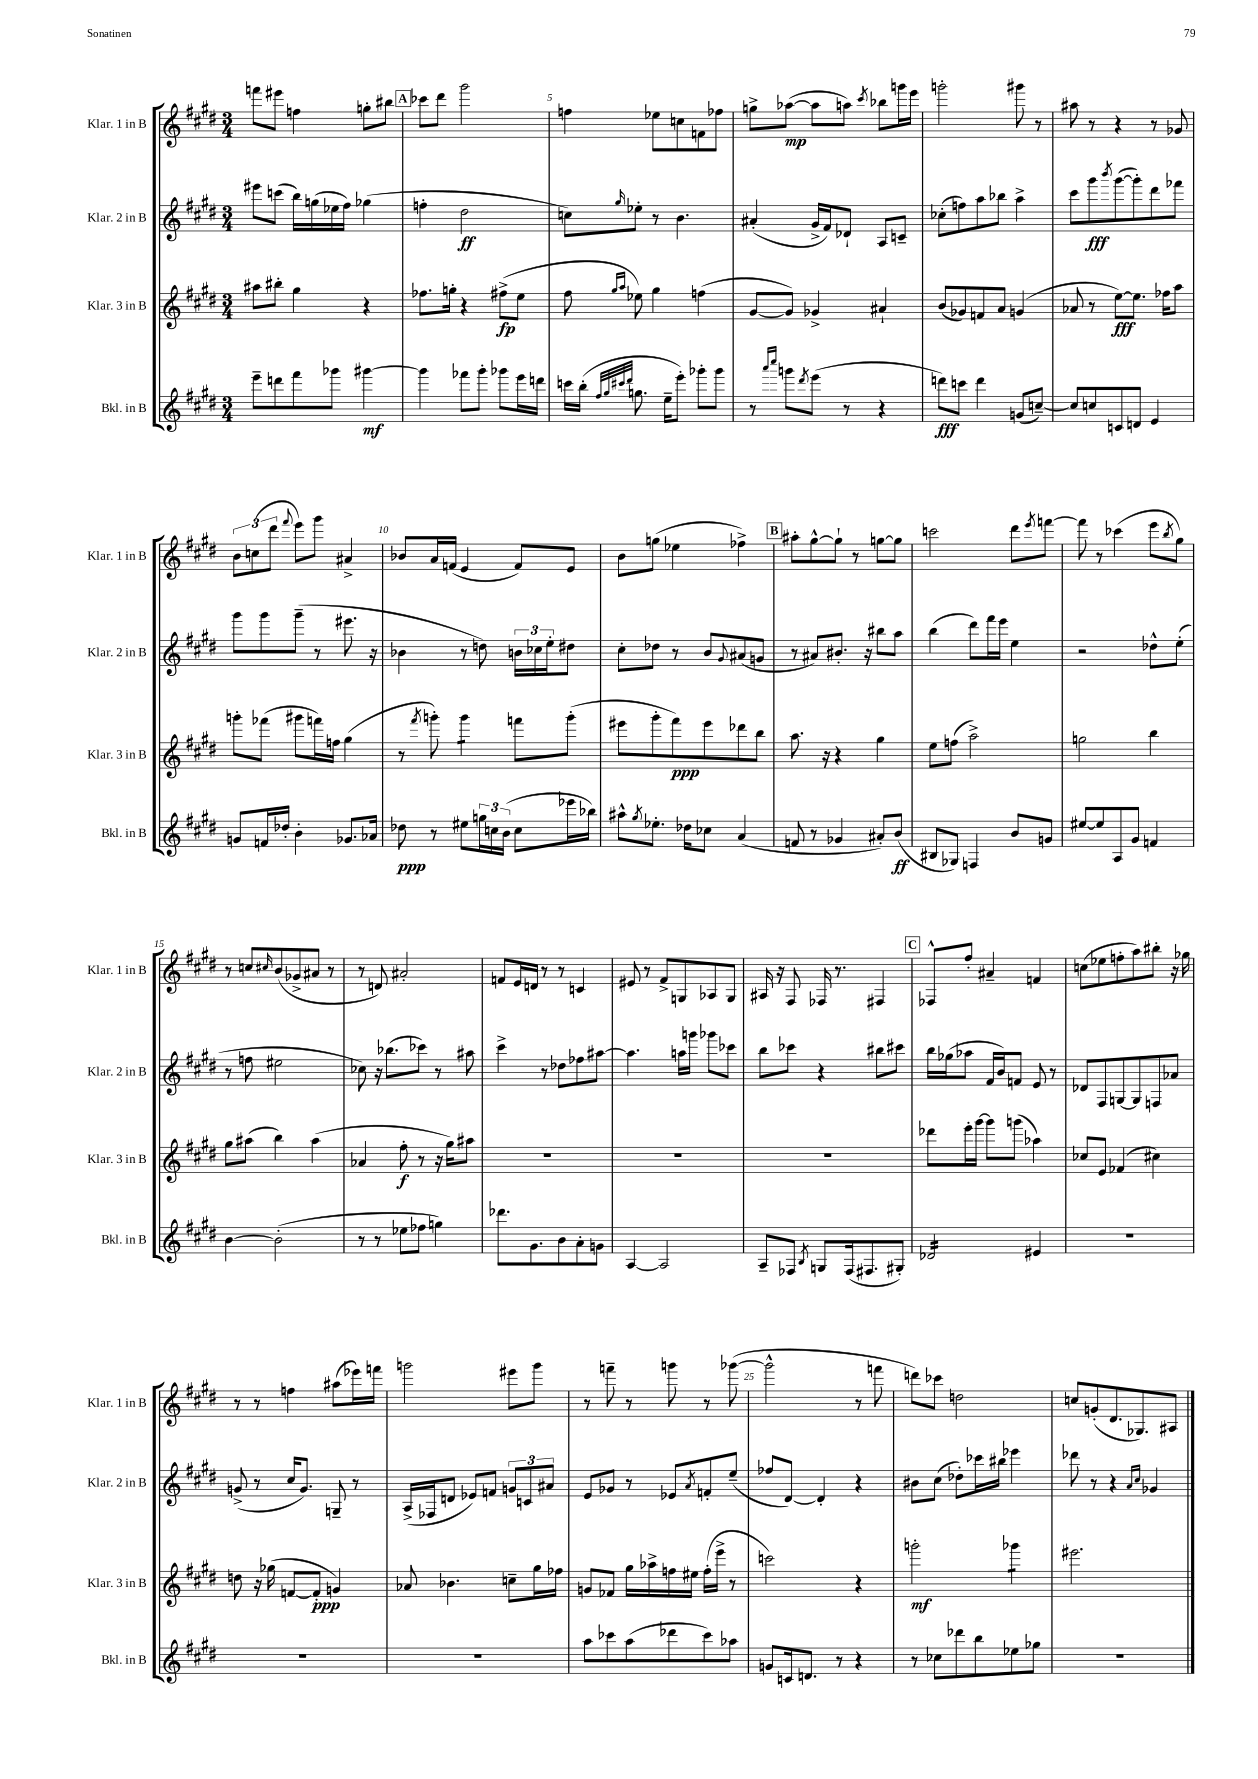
<<
\new StaffGroup <<
\new Staff = "s0" \with { instrumentName = "Klar. 1 in B" shortInstrumentName = "Klar. 1 in B" } {
    \clef treble \key e \major \numericTimeSignature \time 3/4
    f'''8 eis'''8 f''4 g''8-. bis''8 |
    \mark \markup { \box "A" } ces'''8 dis'''8 gis'''2 |
    f''4 ees''8 c''8 f'8 fes''8 |
    g''8-> aes''8~\mp( aes''8 a''8) \acciaccatura { cis'''8 } bes''8 g'''16 e'''16 |
    g'''2-. gis'''8 r8 |
    ais''8 r8 r4 r8 ges'8 |
    \tuplet 3/2 { b'8 c''8( dis'''8 } \appoggiatura { fis'''8 } e'''8) gis'''8 ais'4-> |
    bes'8 a'16 f'16( e'4 f'8) e'8 |
    b'8 g''8( ees''4 fes''4->) |
    \mark \markup { \box "B" } ais''8-. gis''8~-^ gis''8-! r8 g''8~ g''8 |
    c'''2 dis'''8 \acciaccatura { e'''8 } f'''8~ |
    f'''8 r8 ces'''4( e'''8 \acciaccatura { b''8 } gis''8) |
    r8 c''8 \grace { cis''16 } b'8( ges'8-> ais'8 r8 |
    r8 d'8) ais'2-. |
    f'8 e'16 d'16 r8 r8 c'4 |
    eis'8 r8 fis'8-> g8 aes8 g8 |
    ais16 r16 fis8 fes16 r8. fis4 |
    \mark \markup { \box "C" } fes8-^ fis''8-. ais'4-- f'4 |
    c''8( ees''8 f''8-. a''8) bis''8-. r16 ges''16 |
    r8 r8 f''4 ais''8( ees'''16) f'''16 |
    g'''2 eis'''8 g'''8 |
    r8 f'''8-- r8 g'''8 r8 ges'''8~( |
    ges'''2-^ r8 f'''8 |
    d'''8) ces'''8 d''2 |
    c''8 g'8-.( dis'8. ges8.) ais8 \bar "|." |
}
\new Staff = "s1" \with { instrumentName = "Klar. 2 in B" shortInstrumentName = "Klar. 2 in B" } {
    \clef treble \key e \major \numericTimeSignature \time 3/4
    eis'''8 c'''8( b''16) g''16( ees''16 fis''16) ges''4( |
    \mark \markup { \box "A" } f''4-. dis''2\ff |
    c''8) \grace { gis''16 } ees''8-. r8 b'4. |
    ais'4-.( gis'16-> fis'16) des'8-! a8 c'8-- |
    ces''8-.( f''8) a''8 bes''8 a''4-> |
    cis'''8 gis'''8\fff \acciaccatura { b'''8 } gis'''8~( gis'''8-.) dis'''8 fes'''8 |
    gis'''8 gis'''8 gis'''8--( r8 eis'''8. r16 |
    bes'4 r8 d''8) \tuplet 3/2 { b'16 ces''16 e''16-. } dis''8 |
    cis''8-. des''8 r8 b'8 \appoggiatura { gis'8 } ais'8( g'8 |
    \mark \markup { \box "B" } r8 ais'8) bis'8.-. r16 bis''8 a''8 |
    b''4( dis'''8) fis'''16 e'''16 e''4 |
    r2 des''8-^ e''8-.( |
    r8 f''8 eis''2 |
    ces''8) r16 bes''8.( ces'''8) r8 ais''8 |
    cis'''4-> r8 des''8 fes''8 ais''8~ |
    ais''4. a''16 g'''16 ges'''8 ces'''8 |
    b''8 ces'''8 r4 bis''8 cis'''8 |
    \mark \markup { \box "C" } b''16 ges''16( aes''8 fis'16 b'16) f'8 e'8 r8 |
    des'8 fis8 g8~ g8 f8 aes'8 |
    g'8->( r8 cis''16 g'8.) g8-- r8 |
    a16->( fes16 d'8 ees'8) f'8 \tuplet 3/2 { g'8 c'8 ais'8 } |
    e'8 ges'8 r8 ees'8 \acciaccatura { a'8 } f'8-. e''8--( |
    fes''8 dis'8~) dis'4-. r4 |
    bis'8 cis''8( des''8-.) ces'''16 bis''16 ees'''4 |
    des'''8 r8 r4 \grace { a'16 cis''16 } ges'4 \bar "|." |
}
\new Staff = "s2" \with { instrumentName = "Klar. 3 in B" shortInstrumentName = "Klar. 3 in B" } {
    \clef treble \key e \major \numericTimeSignature \time 3/4
    ais''8 bis''8-. gis''4 r4 |
    \mark \markup { \box "A" } fes''8. g''16-. r4 fis''8->\fp( e''8 |
    fis''8 \grace { gis''16 a''16 } ees''8) gis''4 f''4( |
    gis'8~ gis'8) ges'4-> ais'4-! |
    b'8( ges'8) f'8 a'8 g'4( |
    aes'8 r8 e''8~\fff) e''8. fes''16 a''8 |
    g'''8-. fes'''8( gis'''8 f'''16) f''16 gis''4( |
    r8 \acciaccatura { fis'''8 } g'''8-.) g'''4:8 f'''8 g'''8-.( |
    eis'''8 gis'''8-. fis'''8\ppp) eis'''8 des'''8 b''8 |
    \mark \markup { \box "B" } a''8. r16 r4 gis''4 |
    e''8 f''8( a''2->) |
    g''2 b''4 |
    gis''8 ais''8( b''4) ais''4( |
    aes'4 fis''8-.\f r8 r16 gis''16) ais''8 |
    R2. |
    R2. |
    R2. |
    \mark \markup { \box "C" } des'''8 e'''16-. gis'''16~ gis'''8 g'''8( aes''4) |
    ces''8 e'8 fes'4( cis''4) |
    d''8 r16 ges''16( f'8~ f'8-.\ppp g'4) |
    aes'8 bes'4. c''8-- gis''16 fes''16 |
    g'8 fes'8 gis''16 aes''16-> f''16 eis''16 f''16-.( e'''16-> r8 |
    c'''2) r4 |
    g'''2-.\mf ges'''4:8 |
    eis'''2. \bar "|." |
}
\new Staff = "s3" \with { instrumentName = "Bkl. in B" shortInstrumentName = "Bkl. in B" } {
    \clef treble \key e \major \numericTimeSignature \time 3/4
    e'''8-- d'''8 fis'''8 ges'''8 gis'''4~\mf |
    \mark \markup { \box "A" } gis'''4 fes'''8 gis'''8-. ges'''8 e'''16 d'''16 |
    c'''16 b''16-.( \grace { fis''32 gis''32 cis'''32 dis'''32 } g''8. e''16-- e'''8-.) ges'''8-. ges'''8 |
    r8 \grace { a'''16 cis''''16 } g'''8 \acciaccatura { dis'''8 } e'''8( r8 r4 |
    d'''8\fff) c'''8 d'''4 g'8( c''8~--) |
    c''8 c''8 c'8 d'8 e'4 |
    g'8 f'16 des''16-. b'4-. ges'8. aes'16 |
    des''8\ppp r8 eis''8 \tuplet 3/2 { g''16 c''16 b'16( } c''8 ees'''16 bes''16) |
    ais''8-^ \acciaccatura { gis''8 } ees''8.-. des''16 ces''8 a'4( |
    \mark \markup { \box "B" } f'8 r8 ges'4 ais'8-.) b'8\ff( |
    bis8 ges8) f4 b'8 g'8 |
    eis''8~ eis''8 a8 gis'8 f'4 |
    b'4~ b'2-.( |
    r8 r8 ees''8 fes''8 g''4) |
    des'''8. gis'8. b'8 a'8-. g'8 |
    a4~ a2 |
    a8-- fes8 \acciaccatura { b8 } g8 fes16( fis8. gis8-.) |
    \mark \markup { \box "C" } des'2:16 eis'4 |
    R2. |
    R2. |
    R2. |
    a''8 ces'''8 a''8( des'''8 ces'''8) aes''8 |
    g'8 c'16 d'8. r8 r4 |
    r8 ces''8 des'''8 b''8 ees''8 ges''8 |
    R2. \bar "|." |
}
>>
>>
\layout { \context { \Score currentBarNumber = #3 \override BarNumber.break-visibility = ##(#f #t #t) barNumberVisibility = #(every-nth-bar-number-visible 5) } }
